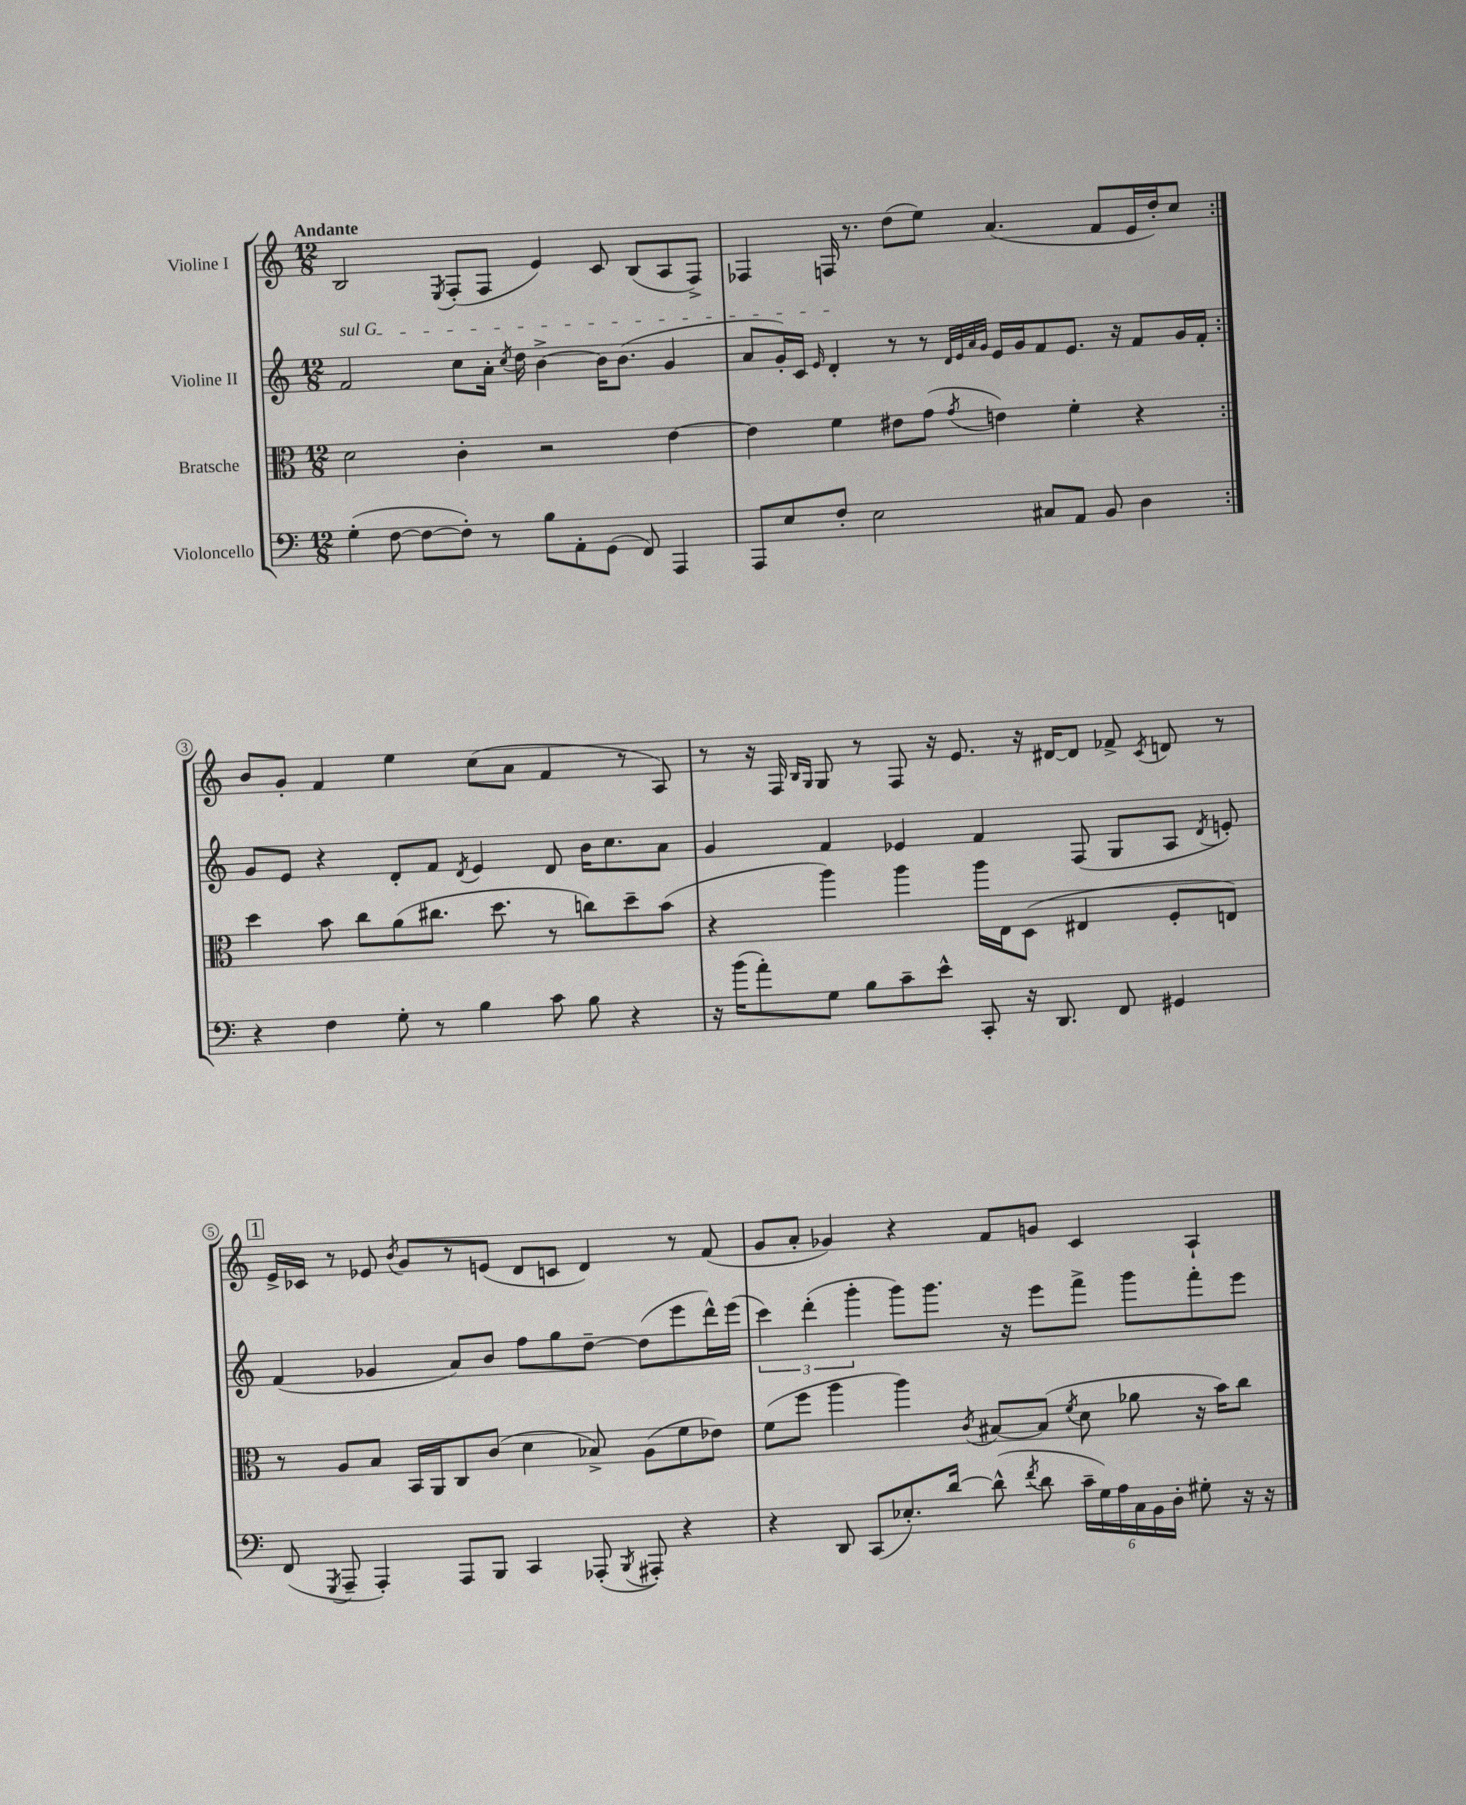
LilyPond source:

<<
\new StaffGroup <<
\new Staff = "s0" \with { instrumentName = "Violine I" } {
    \clef treble \key c \major \numericTimeSignature \time 12/8 \tempo "Andante"
    \autoBeamOff \repeat volta 2 { b2 \acciaccatura { e8 } f8[-.( f8] e'4) c'8 b8[( a8 f8]->) |
    fes4 f16 r8. d''8[( e''8]) a'4.( f'8[ e'16 d''16-.) c''8] | }
    b'8[ g'8]-. f'4 e''4 c''8[( a'8] f'4 r8 a8) |
    r8 r16 f16 \grace { b16[ g16] } g8 r8 f8 r16 e'8. r16 dis'16[~ dis'8] fes'8-> \acciaccatura { c'8 } d'8 r8 |
    \mark \markup { \box "1" } e'16[-> ces'16] r8 ees'8 \acciaccatura { b'8 } g'8[ r8 e'8]( d'8[ c'8] d'4) r8 f'8( |
    g'8[ a'8]-. ges'4) r4 f'8[ g'8] c'4 a4-! \bar "|." |
}
\new Staff = "s1" \with { instrumentName = "Violine II" } {
    \clef treble \key c \major \numericTimeSignature \time 12/8
    \autoBeamOff \repeat volta 2 { \once \override TextSpanner.bound-details.left.text = \markup { \italic "sul G" } f'2\startTextSpan c''8[ a'16]-. \acciaccatura { c''8 } d''16 b'4~-> b'16[ b'8.]( g'4 |
    a'8[ g'16-.) c'16] \grace { e'16 } d'4-.\stopTextSpan r8 r8 \grace { d'32[ e'32 a'32 g'32] } e'16[ g'16 f'8 e'8.] r16 f'8[ g'16 f'16]-. | }
    g'8[ e'8] r4 d'8[-. f'8] \acciaccatura { d'8 } e'4 d'8 b'16[ c''8. a'8] |
    g'4 f'4 ees'4 f'4 f8( g8[ a8] \acciaccatura { d'8 } e'8-.) |
    \mark \markup { \box "1" } f'4( ges'4 a'8[) b'8] f''8[ g''8 d''8]~-- d''8[( e'''8 d'''16-^) e'''16]( |
    \tuplet 3/2 { c'''4) d'''4-.( g'''4-. } g'''8[) g'''8.] r16 e'''8[ f'''8]-> g'''8[ f'''8-. e'''8] \bar "|." |
}
\new Staff = "s2" \with { instrumentName = "Bratsche" } {
    \clef alto \key c \major \numericTimeSignature \time 12/8
    \autoBeamOff \repeat volta 2 { d'2 c'4-. r2 e'4~ |
    e'4 f'4 eis'8[ g'8]( \acciaccatura { g'8 } e'4) f'4-. r4 | }
    d''4 b'8 c''8[ a'8( cis''8.] d''8. r8 c''8[) d''8-- b'8]( |
    r4 a''4) a''4 a''16[ e16 d8]( eis4 f8[-. e8]) |
    \mark \markup { \box "1" } r8 a8[ b8] b,16[ a,16 c8 c'8]( d'4 bes8->) a8[( f'8 ees'8]) |
    f'8[( f''8] a''4 a''4) \acciaccatura { c'8 } bis8[~ bis8]( \acciaccatura { f'8 } d'8 aes'8 r16 b'16[) c''8] \bar "|." |
}
\new Staff = "s3" \with { instrumentName = "Violoncello" } {
    \clef bass \key c \major \numericTimeSignature \time 12/8
    \autoBeamOff \repeat volta 2 { g4-.( f8~ f8[~ f8]-.) r8 b8[ a,8-. g,8]( f,8) a,,4 |
    a,,8[ e8 f8]-. e2 cis8[ a,8] b,8 d4 | }
    r4 f4 g8-. r8 b4 c'8 b8 r4 |
    r16 b'16[( a'8-.) g8] b8[ c'8-- e'8]-^ c,8-. r16 d,8. f,8 gis,4 |
    \mark \markup { \box "1" } f,8( \acciaccatura { g,,8 } a,,8-- a,,4-.) a,,8[ b,,8] c,4 aes,,8-.( \acciaccatura { b,,8 } ais,,8-.) r4 |
    r4 d,8 c,8[( ees8.-.) d'16]~ d'8-^( \acciaccatura { f'8 } d'8 \tuplet 6/4 { c'16[-- g16) a16 c16 b,16 d16]-. } gis8-. r16 r16 \bar "|." |
}
>>
>>
\layout { \context { \Score \override BarNumber.stencil = #(make-stencil-circler 0.1 0.3 ly:text-interface::print) } }
